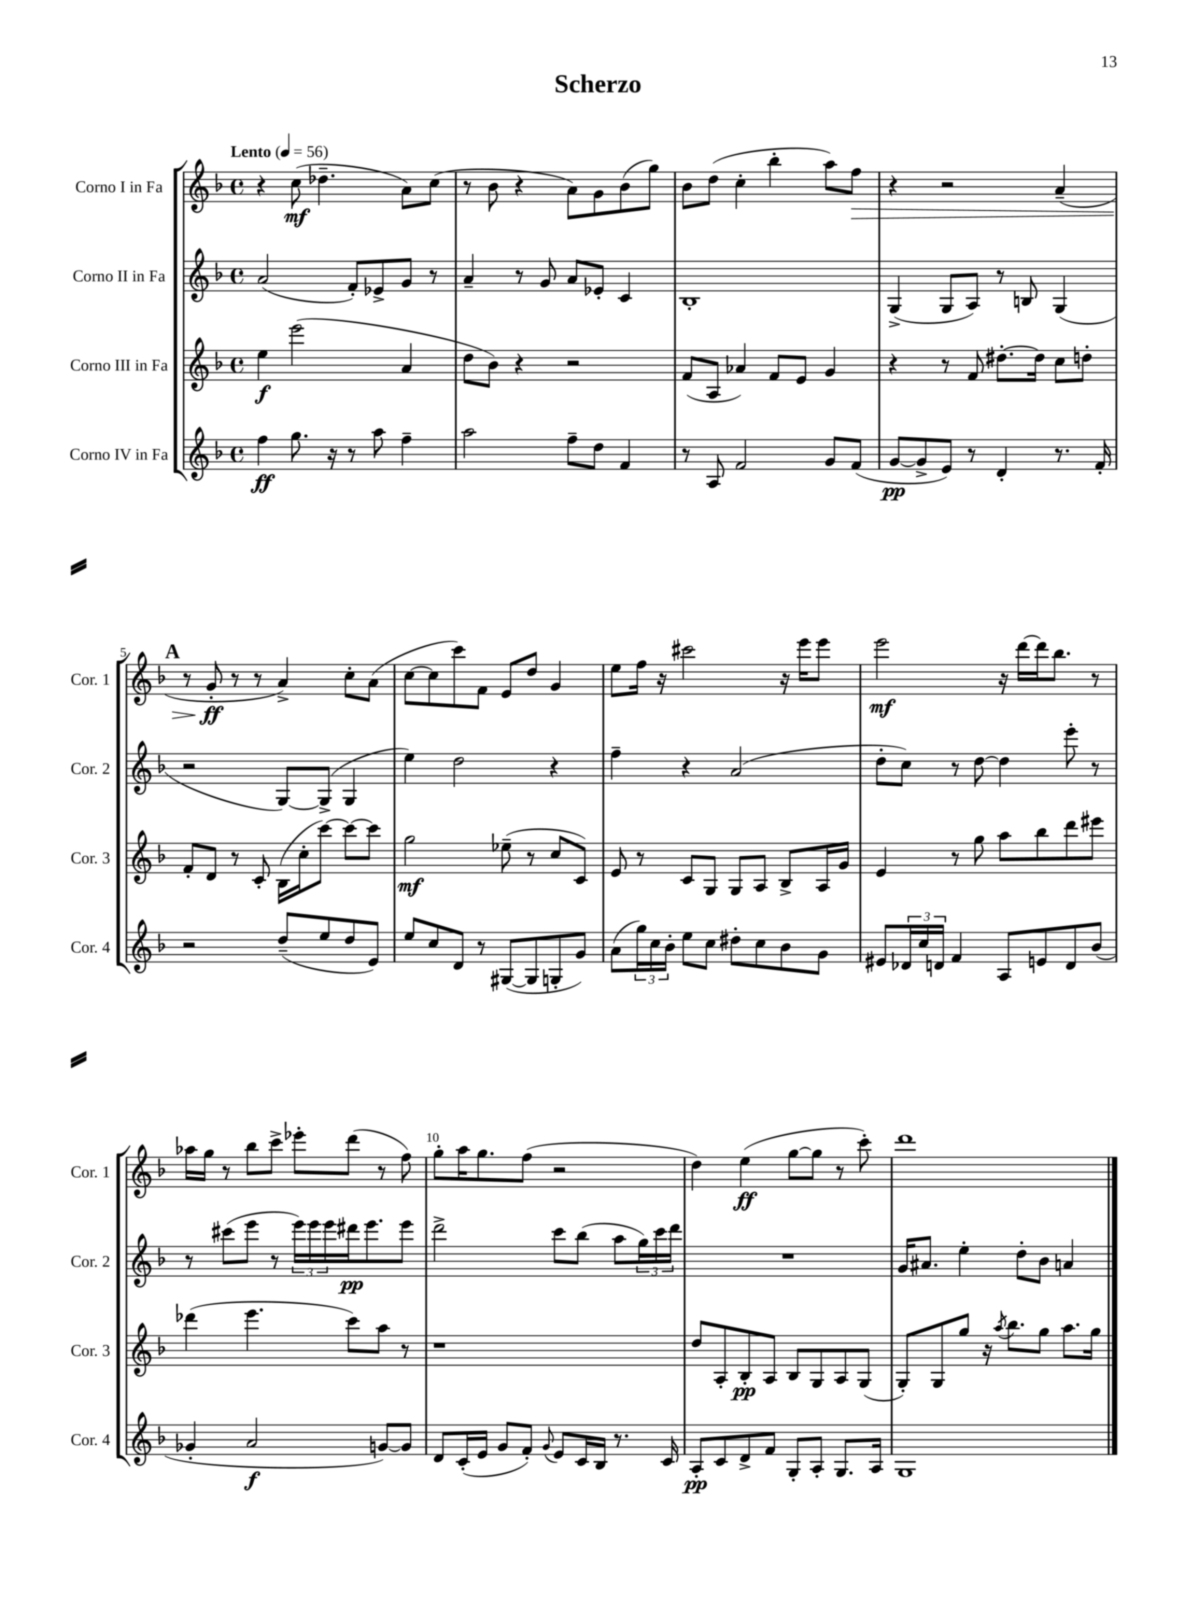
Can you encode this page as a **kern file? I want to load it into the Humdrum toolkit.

**kern	**dynam	**kern	**dynam	**kern	**dynam	**kern	**dynam
*part4	*part4	*part3	*part3	*part2	*part2	*part1	*part1
*staff4	*staff4	*staff3	*staff3	*staff2	*staff2	*staff1	*staff1
*I"Corno IV in Fa	*	*I"Corno III in Fa	*	*I"Corno II in Fa	*	*I"Corno I in Fa	*
*I'Cor. 4	*	*I'Cor. 3	*	*I'Cor. 2	*	*I'Cor. 1	*
*clefG2	*	*clefG2	*	*clefG2	*	*clefG2	*
*k[b-]	*	*k[b-]	*	*k[b-]	*	*k[b-]	*
*M4/4	*	*M4/4	*	*M4/4	*	*M4/4	*
*met(c)	*	*met(c)	*	*met(c)	*	*met(c)	*
*MM56	*	*MM56	*	*MM56	*	*MM56	*
=1	=1	=1	=1	=1	=1	=1	=1
!	!	!	!	!	!	!LO:TX:a:B:t=Lento	!
4ff\	ff	4ee\	f	(2a/	.	4r	.
8.gg\	.	(2eee\	.	.	.	(8cc\	mf
.	.	.	.	.	.	4.dd-X~\	.
16r	.	.	.	.	.	.	.
8r	.	.	.	8f'/L)	.	.	.
8aa\	.	.	.	8e-X^/	.	.	.
4ff~\	.	4a/	.	8g/J	.	8a\L)	.
.	.	.	.	8r	.	(8cc\J	.
=2	=2	=2	=2	=2	=2	=2	=2
2aa\	.	8dd\L	.	4a~/	.	8r	.
.	.	8b-\J)	.	.	.	8b-\	.
.	.	4r	.	8r	.	4r	.
.	.	.	.	8g/	.	.	.
8ff~\L	.	2r	.	8a/L	.	8a\L)	.
8dd\J	.	.	.	8e-X'/J	.	8g\	.
4f/	.	.	.	4c/	.	(8b-\	.
.	.	.	.	.	.	8gg\J)	.
=3	=3	=3	=3	=3	=3	=3	=3
8r	.	(8f/L	.	1B-'	.	8b-\L	.
8A/	.	8A/J	.	.	.	(8dd\J	.
2f/	.	4a-X/)	.	.	.	4cc'\	.
.	.	8f/L	.	.	.	4bb-'\	.
.	.	8e/J	.	.	.	.	.
8g/L	.	4g/	.	.	.	8aa\L)	.
!	!	!	!	!	!	!	!LO:HP:b
(8f/J	.	.	.	.	.	8ff\J	>
=4	=4	=4	=4	=4	=4	=4	=4
[8g/L	pp	4r	.	(4G^/	.	4r	.
8g^/]	.	.	.	.	.	.	.
8e/J)	.	8r	.	8G/L	.	2r	.
8r	.	8f/	.	8A/J)	.	.	.
4d'/	.	[8.dd#X'\L	.	8r	.	.	.
.	.	.	.	8Bn/	.	.	.
.	.	16dd#\Jk]	.	.	.	.	.
8.r	.	8cc\L	.	(4G/	.	(4a~/	.
.	.	8ddn'\J	.	.	.	.	.
16f'/	.	.	.	.	.	.	.
!!LO:LB:g=z
!!LO:REH:place=s1:t=A
=5	=5	=5	=5	=5	=5	=5	=5
2r	.	8f'/L	.	2r	.	8r	.
.	.	8d/J	.	.	.	8g'/	ff
.	.	8r	.	.	.	8r	]
.	.	8c'/	.	.	.	8r	.
(8dd~/L	.	(16B-\LL	.	[8G/L)	.	4a^/)	.
.	.	16cc'\J	.	.	.	.	.
8ee/	.	[8ccc\J)	.	(8G^/J]	.	.	.
8dd/	.	8ccc\L_	.	4G/	.	8cc'\L	.
8e/J)	.	8ccc\J]	.	.	.	(8a\J	.
=6	=6	=6	=6	=6	=6	=6	=6
8ee/L	.	2gg\	mf	4ee\)	.	[8cc\L	.
8cc/	.	.	.	.	.	8cc\]	.
8d/J	.	.	.	2dd\	.	8ccc\)	.
8r	.	.	.	.	.	8f\J	.
([8G#X/L	.	(8ee-X~\	.	.	.	8e/L	.
8G#/]	.	8r	.	.	.	8dd/J	.
8Gn'/	.	8cc/L	.	4r	.	4g/	.
8g/J)	.	8c/J)	.	.	.	.	.
=7	=7	=7	=7	=7	=7	=7	=7
(8a\L	.	8e/	.	4ff~\	.	8ee\L	.
24gg\L)	.	8r	.	.	.	16ff\Jk	.
24cc\	.	.	.	.	.	.	.
.	.	.	.	.	.	16r	.
24b-'\JJ	.	.	.	.	.	.	.
8ee\L	.	8c/L	.	4r	.	2ccc#X\	.
8cc\J	.	8G/J	.	.	.	.	.
8dd#X'\L	.	8G/L	.	(2a/	.	.	.
8cc\	.	8A/J	.	.	.	.	.
8b-\	.	8B-^/L	.	.	.	16r	.
.	.	.	.	.	.	16eee\KL	.
8g\J	.	16A/L	.	.	.	8eee\J	.
.	.	16g/JJ	.	.	.	.	.
=8	=8	=8	=8	=8	=8	=8	=8
8e#X/L	.	4e/	.	8dd'\L	.	2eee\	mf
24d-X/L	.	.	.	8cc\J)	.	.	.
24cc/	.	.	.	.	.	.	.
24dn/JJ	.	.	.	.	.	.	.
4f/	.	8r	.	8r	.	.	.
.	.	8gg\	.	[8dd\	.	.	.
8A/L	.	8aa\L	.	4dd\]	.	16r	.
.	.	.	.	.	.	[16ddd\LL	.
8en/	.	8bb-\	.	.	.	16ddd\J]	.
.	.	.	.	.	.	8.bb-\J	.
8d/	.	8ddd\	.	8eee'\	.	.	.
(8b-/J	.	8eee#X\J	.	8r	.	8r	.
!!LO:LB:g=z
=9	=9	=9	=9	=9	=9	=9	=9
4g-X'/	.	(4ddd-X\	.	8r	.	16aa-X\LL	.
.	.	.	.	.	.	16gg\JJ	.
.	.	.	.	(8ccc#X\L	.	8r	.
2a/	f	4.eee\	.	8eee\J	.	8bb-\L	.
.	.	.	.	8r	.	8ccc^\J	.
.	.	.	.	24eee\LL)	.	8eee-X'\L	.
.	.	.	.	24eee\	.	.	.
.	.	.	.	24eee\	.	.	.
.	.	8ccc\L)	.	16ddd#X\J	pp	(8ddd\J	.
.	.	.	.	8.eee\	.	.	.
[8gn/L)	.	8aa\J	.	.	.	8r	.
8g/J]	.	8r	.	8eee\J	.	8ff\)	.
=10	=10	=10	=10	=10	=10	=10	=10
8d/L	.	1r	.	2ddd^\	.	8gg'\L	.
(16c'/L	.	.	.	.	.	16aa\K	.
16e/JJ	.	.	.	.	.	8.gg\	.
8g/L	.	.	.	.	.	.	.
8f'/J)	.	.	.	.	.	(8ff\J	.
8qqg/	.	.	.	.	.	.	.
8e/L	.	.	.	8ccc\L	.	2r	.
16c/L	.	.	.	(8bb-\J	.	.	.
16B-/JJ	.	.	.	.	.	.	.
8.r	.	.	.	8aa\L	.	.	.
.	.	.	.	24gg\L)	.	.	.
.	.	.	.	24ccc\	.	.	.
16c/	.	.	.	.	.	.	.
.	.	.	.	24ddd\JJ	.	.	.
=11	=11	=11	=11	=11	=11	=11	=11
8A'/L	pp	8dd/L	.	1r	.	4dd\)	.
8c/	.	8A'/	.	.	.	.	.
8d^/	.	8B-'/	pp	.	.	(4ee\	ff
8f/J	.	8A/J	.	.	.	.	.
8G'/L	.	8B-/L	.	.	.	[8gg\L	.
8A'/J	.	8G/	.	.	.	8gg\J]	.
8.G/L	.	8A/	.	.	.	8r	.
.	.	(8G/J	.	.	.	8ccc'\)	.
16A/Jk	.	.	.	.	.	.	.
=12	=12	=12	=12	=12	=12	=12	=12
1G	.	8G'/L)	.	16g/KL	.	1ddd	.
.	.	.	.	8.a#X/J	.	.	.
.	.	8G/	.	.	.	.	.
.	.	8gg/J	.	4ee'\	.	.	.
.	.	16r	.	.	.	.	.
.	.	8qaa/	.	.	.	.	.
.	.	8.bb-\L	.	.	.	.	.
.	.	.	.	8dd'\L	.	.	.
.	.	8gg\J	.	8b-\J	.	.	.
.	.	8.aa\L	.	4an/	.	.	.
.	.	16gg\Jk	.	.	.	.	.
==	==	==	==	==	==	==	==
*-	*-	*-	*-	*-	*-	*-	*-
